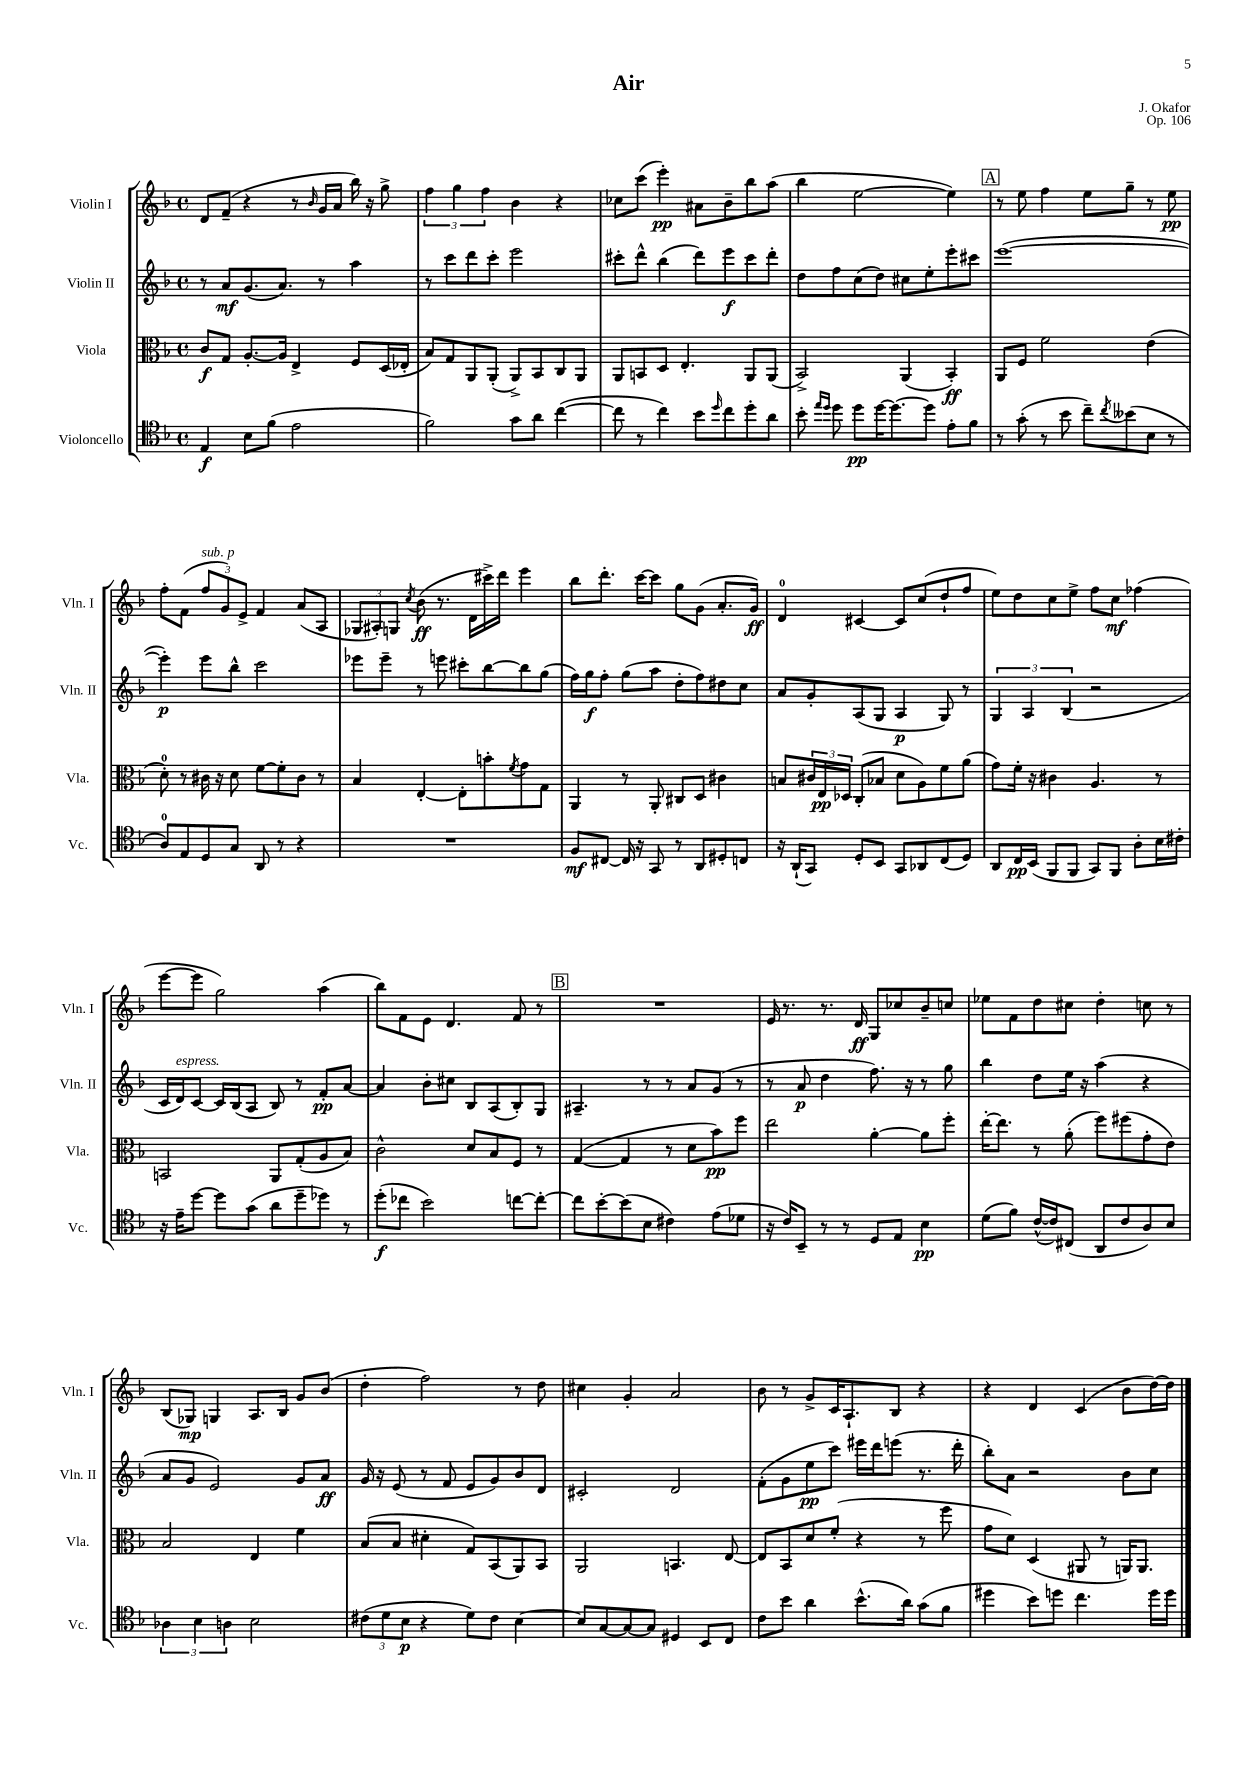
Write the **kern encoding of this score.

**kern	**dynam	**kern	**dynam	**kern	**dynam	**kern	**dynam
*part4	*part4	*part3	*part3	*part2	*part2	*part1	*part1
*staff4	*staff4	*staff3	*staff3	*staff2	*staff2	*staff1	*staff1
*I"Violoncello	*	*I"Viola	*	*I"Violin II	*	*I"Violin I	*
*I'Vc.	*	*I'Vla.	*	*I'Vln. II	*	*I'Vln. I	*
*clefC4	*	*clefC3	*	*clefG2	*	*clefG2	*
*k[b-]	*	*k[b-]	*	*k[b-]	*	*k[b-]	*
*M4/4	*	*M4/4	*	*M4/4	*	*M4/4	*
*met(c)	*	*met(c)	*	*met(c)	*	*met(c)	*
=1	=1	=1	=1	=1	=1	=1	=1
4E/	f	8c/L	f	8r	.	8d/L	.
.	.	8G/J	.	8a/L	mf	(8f~/J	.
8B-\L	.	[8.A'/L	.	(8.g/	.	4r	.
(8f\J	.	.	.	.	.	.	.
.	.	16A/Jk]	.	8.a/J)	.	.	.
2e\	.	4E^/	.	.	.	8r	.
.	.	.	.	.	.	16qqb-/	.
.	.	.	.	8r	.	16g/LL	.
.	.	.	.	.	.	16a/JJ	.
.	.	8F/L	.	4aa\	.	16bb-\)	.
.	.	.	.	.	.	16r	.
.	.	(16D/L	.	.	.	8gg^\	.
.	.	16E-X'/JJ	.	.	.	.	.
=2	=2	=2	=2	=2	=2	=2	=2
2f\)	.	8B-/L)	.	8r	.	6ff\	.
.	.	8G/	.	8ccc\L	.	.	.
.	.	.	.	.	.	6gg\	.
.	.	8AA/	.	8ddd\	.	.	.
.	.	.	.	.	.	6ff\	.
.	.	(8AA'/J	.	8ccc'\J	.	.	.
8g\L	.	8AA^/L)	.	2eee\	.	4b-\	.
8a\J	.	8BB-/	.	.	.	.	.
([4cc\	.	8C/	.	.	.	4r	.
.	.	8AA/J	.	.	.	.	.
=3	=3	=3	=3	=3	=3	=3	=3
8cc\]	.	8AA/L	.	8ccc#X'\L	.	8cc-X\L	.
8r	.	8BBn/	.	8ddd^^\J	.	(8ccc\J	.
4cc\)	.	8D/J	.	(4bb-\	.	4eee'\)	pp
.	.	4.E'/	.	.	.	.	.
8b-\L	.	.	.	8ddd\L)	.	8a#X\L	.
16qqdd/	.	.	.	.	.	.	.
8cc\	.	.	.	8eee\	f	8b-~\	.
8dd'\	.	8AA/L	.	8ccc#\	.	8bb-\	.
8a\J	.	(8AA/J	.	8ddd'\J	.	(8aa\J	.
=4	=4	=4	=4	=4	=4	=4	=4
8b-'\	.	2BB-^/)	.	8dd\L	.	4bb-\	.
16qqee/LL	.	.	.	.	.	.	.
16qqdd/JJ	.	.	.	.	.	.	.
8dd\	.	.	.	8ff\	.	.	.
8dd\L	pp	.	.	(8cc\	.	[2ee\	.
[16dd\K	.	.	.	8dd\J)	.	.	.
8.dd\_	.	.	.	.	.	.	.
.	.	(4AA/	.	8cc#X\L	.	.	.
8dd\J]	.	.	.	8ee'\	.	.	.
8e'\L	.	4BB-'/)	ff	8eee'\	.	4ee\])	.
8f\J	.	.	.	8ccc#X\J	.	.	.
!!LO:REH:place=s1:t=A
=5	=5	=5	=5	=5	=5	=5	=5
8r	.	8AA/L	.	([1eee	.	8r	.
(8g'\	.	8F/J	.	.	.	8ee\	.
8r	.	2f\	.	.	.	4ff\	.
8b-\	.	.	.	.	.	.	.
8cc~\L)	.	.	.	.	.	8ee\L	.
8qcc/	.	.	.	.	.	.	.
(8b--X\	.	.	.	.	.	8gg~\J	.
8B-\J	.	(4e\	.	.	.	8r	.
8r	.	.	.	.	.	8ee\	pp
!!LO:LB:g=z
=6	=6	=6	=6	=6	=6	=6	=6
8A/L)	.	8d'\)	.	4eee'\])	p	8ff'\L	.
8E/	.	8r	.	.	.	(8f\J	.
!	!	!	!	!	!	!LO:TX:a:i:t=sub. p	!
8D/	.	16c#X\	.	8eee\L	.	12ff/L	.
.	.	16r	.	.	.	.	.
.	.	.	.	.	.	12g/)	.
8G/J	.	8d\	.	8bb-^^\J	.	.	.
.	.	.	.	.	.	12e^/J	.
8AA/	.	[8f\L	.	2ccc\	.	4f/	.
8r	.	8f'\]	.	.	.	.	.
4r	.	8c#\J	.	.	.	(8a/L	.
.	.	8r	.	.	.	8A/J	.
=7	=7	=7	=7	=7	=7	=7	=7
1r	.	4B-/	.	8eee-X\L	.	12G-X/L	.
.	.	.	.	.	.	12A#X'/)	.
.	.	.	.	8eee-~\J	.	.	.
.	.	.	.	.	.	12Gn/J	.
.	.	.	.	.	.	8qcc/	.
.	.	[4E'/	.	8r	.	(8b-\	ff
.	.	.	.	8eeen\	.	8.r	.
.	.	8E'\L]	.	8ccc#X'\L	.	.	.
.	.	.	.	.	.	16d\LL	.
.	.	8bn'\	.	[8bb-\	.	16ccc#X^\)	.
.	.	.	.	.	.	16ddd\JJ	.
.	.	8qf/	.	.	.	.	.
.	.	8g\	.	8bb-\]	.	4eee\	.
.	.	8G\J	.	(8gg\J	.	.	.
=8	=8	=8	=8	=8	=8	=8	=8
8F/L	mf	4AA/	.	16ff\LL)	.	8bb-\L	.
.	.	.	.	16gg\J	f	.	.
[8C#X/J	.	.	.	8ff'\J	.	8.ddd'\J	.
16C#/]	.	8r	.	(8gg\L	.	.	.
16r	.	.	.	.	.	[16ccc\KL	.
8GG/	.	8AA'/	.	8aa\J	.	8ccc\J]	.
8r	.	8C#X/L	.	8dd'\L	.	8gg\L	.
8AA/L	.	8D/J	.	8ff\)	.	(8g\J	.
8D#X'/	.	4c#X\	.	8dd#X\	.	8.a'/L	.
8Cn/J	.	.	.	8cc\J	.	.	.
.	.	.	.	.	.	16g/Jk)	ff
=9	=9	=9	=9	=9	=9	=9	=9
16r	.	8Bn/L	.	8a/L	.	4d/	.
(16AA`/KL	.	.	.	.	.	.	.
8GG/J)	.	24c#X/L	.	8g'/	.	.	.
.	.	24E/	pp	.	.	.	.
.	.	24D-X/JJ	.	.	.	.	.
8D'/L	.	(8C'/L	.	(8A/	.	[4c#X/	.
8BB-/J	.	8B-X/J	.	8G/J	.	.	.
8GG/L	.	8d\L	.	4A/	p	8c#/L]	.
8AA-X/	.	8A\)	.	.	.	(8cc/	.
(8C/	.	8f\	.	8G/)	.	8dd`/	.
8D/J)	.	(8a\J	.	8r	.	8ff/J	.
=10	=10	=10	=10	=10	=10	=10	=10
8AA/L	.	8g\L)	.	6G/	.	8ee\L)	.
16C/L	pp	16f'\Jk	.	.	.	8dd\	.
.	.	.	.	6A/	.	.	.
(16BB-/JJ	.	16r	.	.	.	.	.
8FF/L	.	4c#X\	.	.	.	8cc\	.
.	.	.	.	(6B-/	.	.	.
8FF/J	.	.	.	.	.	8ee^\J	.
8GG/L)	.	4.A/	.	2r	.	8ff\L	.
8FF/J	.	.	.	.	.	8cc\J	mf
8A'\L	.	.	.	.	.	(4ff-X\	.
16B-\L	.	8r	.	.	.	.	.
16c#X'\JJ	.	.	.	.	.	.	.
!!LO:LB:g=z
=11	=11	=11	=11	=11	=11	=11	=11
16r	.	2BBn/	.	16c/LL	.	[8eee\L	.
!	!	!	!	!LO:TX:a:i:t=espress.	!	!	!
16e~\KL	.	.	.	16d/J)	.	.	.
[8dd\J	.	.	.	[8c/J	.	8eee\J]	.
8dd\L]	.	.	.	16c/LL]	.	2gg\)	.
.	.	.	.	(16B-/J	.	.	.
(8g\J	.	.	.	8A/J	.	.	.
8a\L	.	8AA/L	.	8B-/)	.	.	.
8dd~\	.	(8G'/	.	8r	.	.	.
8dd-X\J)	.	8A/	.	8f'/L	pp	(4aa\	.
8r	.	8B-/J)	.	[8a/J	.	.	.
=12	=12	=12	=12	=12	=12	=12	=12
(8dd'\L	f	2c^^\	.	4a/]	.	8bb-\L)	.
8cc-X\J	.	.	.	.	.	8f\	.
2b-\)	.	.	.	8b-'\L	.	8e\J	.
.	.	.	.	8cc#X\J	.	4.d/	.
.	.	8d/L	.	8B-/L	.	.	.
.	.	8B-/	.	(8A/	.	.	.
[8ccn\L	.	8F/J	.	8B-'/)	.	8f/	.
8cc'\J_	.	8r	.	8G/J	.	8r	.
!!LO:REH:place=s1:t=B
=13	=13	=13	=13	=13	=13	=13	=13
8cc\L]	.	([4G/	.	4.A#X~/	.	1r	.
[8b-'\	.	.	.	.	.	.	.
(8b-\]	.	4G/]	.	.	.	.	.
8B-\J	.	.	.	8r	.	.	.
4c#X\)	.	8r	.	8r	.	.	.
.	.	8d\L	.	8a/L	.	.	.
(8e\L	.	8b-\)	pp	(8g/J	.	.	.
8d-X\J	.	8ff\J	.	8r	.	.	.
=14	=14	=14	=14	=14	=14	=14	=14
16r	.	2ee\	.	8r	.	16e/	.
16c/KL)	.	.	.	.	.	8.r	.
8BB-~/J	.	.	.	8a/	p	.	.
8r	.	.	.	4dd\	.	8.r	.
8r	.	.	.	.	.	.	.
.	.	.	.	.	.	16d/	ff
8D/L	.	[4a'\	.	8.ff\)	.	8G/L	.
8E/J	.	.	.	.	.	8cc-X/	.
.	.	.	.	16r	.	.	.
4B-\	pp	8a\L]	.	8r	.	8b-~/	.
.	.	8ff'\J	.	8gg\	.	8ccn/J	.
=15	=15	=15	=15	=15	=15	=15	=15
(8d\L	.	[16ee'\KL	.	4bb-\	.	8ee-X\L	.
.	.	8.ee\J]	.	.	.	.	.
8f\J)	.	.	.	.	.	8f\	.
([16c^^/LL	.	8r	.	8dd\L	.	8dd\	.
16c/J])	.	.	.	.	.	.	.
(8C#X/J	.	(8a'\	.	16ee\Jk	.	8cc#X\J	.
.	.	.	.	16r	.	.	.
8AA/L	.	8ff\L)	.	(4aa\	.	4dd'\	.
8c/	.	(8ff#X\	.	.	.	.	.
8A/)	.	8g'\	.	4r	.	8ccn\	.
8B-/J	.	8e\J)	.	.	.	8r	.
!!LO:LB:g=z
=16	=16	=16	=16	=16	=16	=16	=16
6A-X\	.	2B-/	.	8a/L	.	(8B-/L	.
.	.	.	.	8g/J	.	8G-X/J)	mp
6B-\	.	.	.	.	.	.	.
.	.	.	.	2e/)	.	4Gn/	.
6An\	.	.	.	.	.	.	.
2B-\	.	4E/	.	.	.	8.A/L	.
.	.	.	.	.	.	16B-/Jk	.
.	.	4f\	.	8g/L	.	8g/L	.
.	.	.	.	8a/J	ff	(8b-/J	.
=17	=17	=17	=17	=17	=17	=17	=17
(12c#X\L	.	(8B-/L	.	16g/	.	4dd'\	.
.	.	.	.	16r	.	.	.
12d\	.	.	.	.	.	.	.
.	.	8B-/J	.	(8e/	.	.	.
12B-\J	p	.	.	.	.	.	.
4r	.	4d#X'\	.	8r	.	2ff\)	.
.	.	.	.	8f/	.	.	.
8d\L)	.	8G/L)	.	8e/L	.	.	.
8c#\J	.	(8BB-/	.	8g/)	.	.	.
[4B-\	.	8AA/)	.	8b-/	.	8r	.
.	.	8BB-/J	.	8d/J	.	8dd\	.
=18	=18	=18	=18	=18	=18	=18	=18
8B-/L]	.	2AA/	.	2c#X'/	.	4cc#X\	.
[8G/	.	.	.	.	.	.	.
8G/_	.	.	.	.	.	4g'/	.
8G/J]	.	.	.	.	.	.	.
4D#X/	.	4.BBn/	.	2d/	.	2a/	.
8BB-/L	.	.	.	.	.	.	.
8C/J	.	[8E/	.	.	.	.	.
=19	=19	=19	=19	=19	=19	=19	=19
8c\L	.	8E/L]	.	(8f'\L	.	8b-\	.
8b-\J	.	8BB-/	.	8g\	.	8r	.
4a\	.	8d/	.	8ee\	pp	8g^/L	.
.	.	(8f'/J	.	8ccc\J)	.	16c/K	.
.	.	.	.	.	.	8.A`/	.
(8.b-^^\L	.	4r	.	16eee#X\LL	.	.	.
.	.	.	.	16ddd\J	.	.	.
.	.	.	.	(8eeen\J	.	8B-/J	.
16a\Jk)	.	.	.	.	.	.	.
(8g\L	.	8r	.	8.r	.	4r	.
8f\J	.	8ff\	.	.	.	.	.
.	.	.	.	16ddd'\	.	.	.
=20	=20	=20	=20	=20	=20	=20	=20
4dd#X\	.	8g\L	.	8bb-'\L)	.	4r	.
.	.	8d\J)	.	8a\J	.	.	.
8b-\L)	.	(4D/	.	2r	.	4d/	.
8ddn\J	.	.	.	.	.	.	.
4.cc\	.	8AA#X/	.	.	.	(4c/	.
.	.	8r	.	.	.	.	.
.	.	16AAn/KL)	.	8b-\L	.	8b-\L	.
.	.	8.AA/J	.	.	.	.	.
16dd\LL	.	.	.	8cc\J	.	[16dd\L)	.
16dd\JJ	.	.	.	.	.	16dd\JJ]	.
==	==	==	==	==	==	==	==
*-	*-	*-	*-	*-	*-	*-	*-
